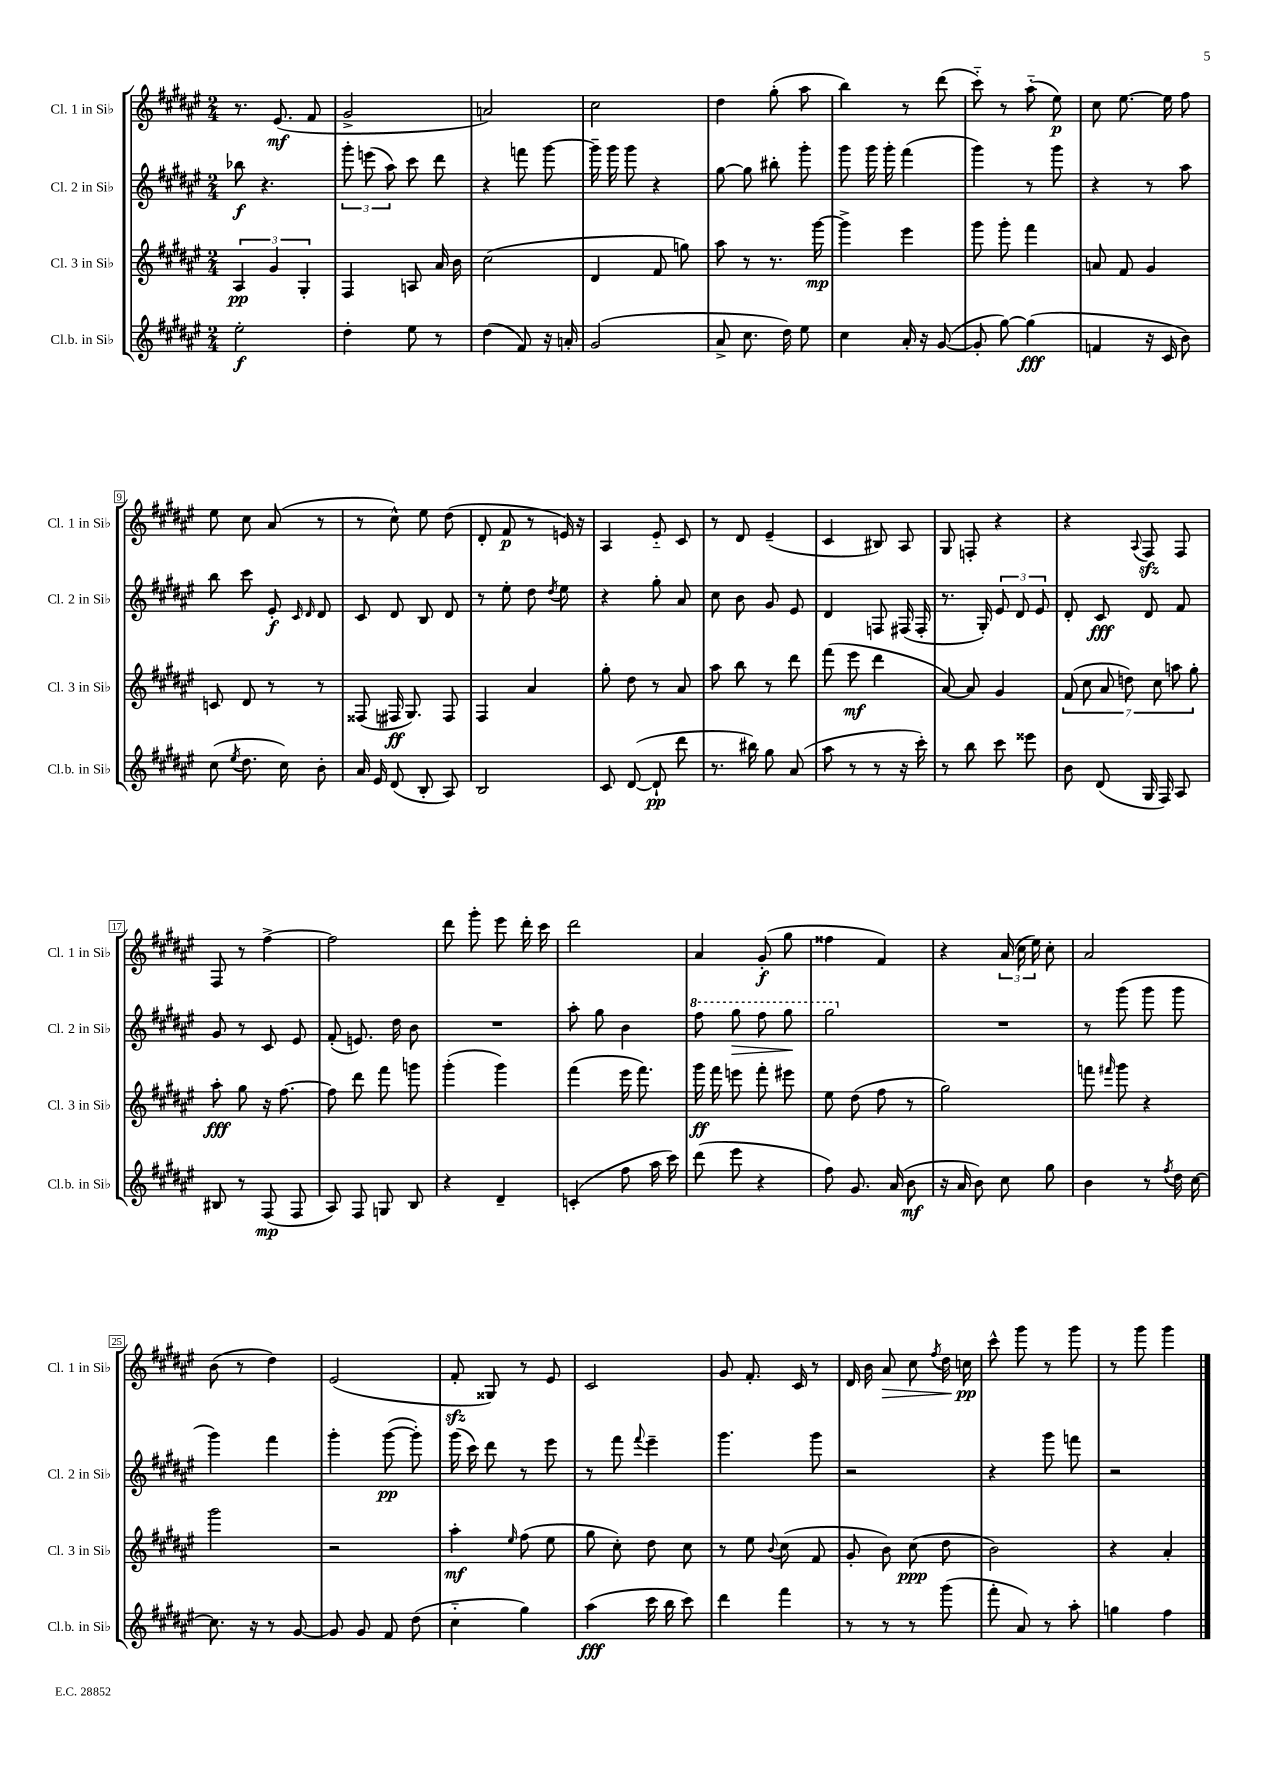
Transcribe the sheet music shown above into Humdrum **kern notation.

**kern	**dynam	**kern	**dynam	**kern	**dynam	**kern	**dynam
*part4	*part4	*part3	*part3	*part2	*part2	*part1	*part1
*staff4	*staff4	*staff3	*staff3	*staff2	*staff2	*staff1	*staff1
*I"Cl.b. in Si♭	*	*I"Cl. 3 in Si♭	*	*I"Cl. 2 in Si♭	*	*I"Cl. 1 in Si♭	*
*I'Cl.b. in Si♭	*	*I'Cl. 3 in Si♭	*	*I'Cl. 2 in Si♭	*	*I'Cl. 1 in Si♭	*
*clefG2	*	*clefG2	*	*clefG2	*	*clefG2	*
*k[f#c#g#d#a#e#]	*	*k[f#c#g#d#a#e#]	*	*k[f#c#g#d#a#e#]	*	*k[f#c#g#d#a#e#]	*
*M2/4	*	*M2/4	*	*M2/4	*	*M2/4	*
=1	=1	=1	=1	=1	=1	=1	=1
2ee#'\	f	6A#/	pp	8bb-X\	f	8.r	.
.	.	.	.	4.r	.	.	.
.	.	6g#/	.	.	.	.	.
.	.	.	.	.	.	(8.e#/	mf
.	.	6G#'/	.	.	.	.	.
.	.	.	.	.	.	8f#/	.
=2	=2	=2	=2	=2	=2	=2	=2
4dd#'\	.	4F#/	.	12ggg#'\	.	2g#^/	.
.	.	.	.	(12eeen\	.	.	.
.	.	.	.	12aa#\)	.	.	.
8ee#\	.	8An/	.	8ccc#\	.	.	.
8r	.	16a#/	.	8ddd#\	.	.	.
.	.	16b\	.	.	.	.	.
=3	=3	=3	=3	=3	=3	=3	=3
(4dd#\	.	(2cc#\	.	4r	.	2an/)	.
8f#/)	.	.	.	8fffn\	.	.	.
16r	.	.	.	[8ggg#\	.	.	.
16an'/	.	.	.	.	.	.	.
=4	=4	=4	=4	=4	=4	=4	=4
(2g#/	.	4d#/	.	16ggg#~\]	.	2cc#\	.
.	.	.	.	16ggg#\	.	.	.
.	.	.	.	8ggg#\	.	.	.
.	.	8f#/	.	4r	.	.	.
.	.	8ggn\)	.	.	.	.	.
=5	=5	=5	=5	=5	=5	=5	=5
8a#^/	.	8aa#\	.	[8gg#\	.	4dd#\	.
8.cc#\	.	8r	.	8gg#\]	.	.	.
.	.	8.r	.	8bb#X'\	.	(8gg#'\	.
16dd#\)	.	.	.	.	.	.	.
8ee#\	.	.	.	8ggg#'\	.	8aa#\	.
.	.	[16ggg#\	mp	.	.	.	.
=6	=6	=6	=6	=6	=6	=6	=6
4cc#\	.	4ggg#^\]	.	8ggg#\	.	4bb\)	.
.	.	.	.	16ggg#\	.	.	.
.	.	.	.	16ggg#'\	.	.	.
16a#'/	.	4eee#\	.	(4fff#\	.	8r	.
16r	.	.	.	.	.	.	.
([8g#/	.	.	.	.	.	(8ddd#\	.
=7	=7	=7	=7	=7	=7	=7	=7
8g#'/]	.	8ggg#\	.	4ggg#\)	.	8ccc#\)	.
[8gg#\)	.	8ggg#'\	.	.	.	8r	.
(4gg#\]	fff	4fff#\	.	8r	.	(8aa#\	.
.	.	.	.	8ggg#\	.	8ee#\)	p
=8	=8	=8	=8	=8	=8	=8	=8
4fn/	.	8an/	.	4r	.	8cc#\	.
.	.	8f#/	.	.	.	[8.ee#\	.
16r	.	4g#/	.	8r	.	.	.
16c#/	.	.	.	.	.	16ee#\]	.
8b\)	.	.	.	8aa#\	.	8ff#\	.
!!LO:LB:g=z
=9	=9	=9	=9	=9	=9	=9	=9
(8cc#\	.	8cn/	.	8bb\	.	8ee#\	.
8qee#/	.	.	.	.	.	.	.
8.dd#\	.	8d#/	.	8ccc#\	.	8cc#\	.
.	.	8r	.	8e#'/	f	(8a#/	.
16cc#\)	.	.	.	.	.	.	.
.	.	.	.	16qqc#/	.	.	.
.	.	.	.	16qqd#/	.	.	.
8b'\	.	8r	.	8d#/	.	8r	.
=10	=10	=10	=10	=10	=10	=10	=10
16a#/	.	(8F##X/	.	8c#/	.	8r	.
16e#/	.	.	.	.	.	.	.
(8d#/	.	16F#X/	ff	8d#/	.	8cc#^^\)	.
.	.	8.G#/)	.	.	.	.	.
8B'/	.	.	.	8B/	.	8ee#\	.
8A#/)	.	8F#/	.	8d#/	.	(8dd#\	.
=11	=11	=11	=11	=11	=11	=11	=11
2B/	.	4F#/	.	8r	.	8d#'/	.
.	.	.	.	8ee#'\	.	8f#/	p
.	.	4a#/	.	8dd#\	.	8r	.
.	.	.	.	8qdd#/	.	.	.
.	.	.	.	8ee#\	.	16en/)	.
.	.	.	.	.	.	16r	.
=12	=12	=12	=12	=12	=12	=12	=12
8c#/	.	8gg#'\	.	4r	.	4A#/	.
([8d#/	.	8dd#\	.	.	.	.	.
8d#`/]	pp	8r	.	8gg#'\	.	8e#/	.
8ddd#\	.	8a#/	.	8a#/	.	8c#/	.
=13	=13	=13	=13	=13	=13	=13	=13
8.r	.	8aa#\	.	8cc#\	.	8r	.
.	.	8bb\	.	8b\	.	8d#/	.
16bb#X\)	.	.	.	.	.	.	.
8gg#\	.	8r	.	8g#/	.	(4e#~/	.
(8a#/	.	8ddd#\	.	8e#/	.	.	.
=14	=14	=14	=14	=14	=14	=14	=14
8aa#\	.	(8fff#\	.	4d#/	.	4c#/	.
8r	.	8eee#\	mf	.	.	.	.
8r	.	4ddd#\	.	8Fn/	.	8B#X/)	.
16r	.	.	.	(16F#X/	.	8A#/	.
16ccc#'\)	.	.	.	16F#'/	.	.	.
=15	=15	=15	=15	=15	=15	=15	=15
8r	.	[8a#/)	.	8.r	.	8G#/	.
8bb\	.	8a#/]	.	.	.	8Fn'/	.
.	.	.	.	16G#'/)	.	.	.
8ccc#\	.	4g#/	.	12e#/	.	4r	.
.	.	.	.	12d#/	.	.	.
8eee##X\	.	.	.	.	.	.	.
.	.	.	.	12e#/	.	.	.
=16	=16	=16	=16	=16	=16	=16	=16
8b\	.	(14f#/	.	8d#'/	.	4r	.
.	.	14cc#\	.	.	.	.	.
(8d#/	.	.	.	8c#/	fff	.	.
.	.	14a#/	.	.	.	.	.
.	.	14ddn\)	.	.	.	.	.
.	.	.	.	.	.	8qqA#/	.
16G#/	.	.	.	8d#/	.	8F#zz/	.
.	.	14cc#\	.	.	.	.	.
16F#/)	.	.	.	.	.	.	.
.	.	14aan\	.	.	.	.	.
8A#/	.	.	.	8f#/	.	8F#/	.
.	.	14gg#'\	.	.	.	.	.
!!LO:LB:g=z
=17	=17	=17	=17	=17	=17	=17	=17
8B#X/	.	8aa#'\	fff	8g#/	.	8F#/	.
8r	.	8gg#\	.	8r	.	8r	.
(8F#/	mp	16r	.	8c#/	.	[4ff#^\	.
.	.	[8.ff#\	.	.	.	.	.
8F#/	.	.	.	8e#/	.	.	.
=18	=18	=18	=18	=18	=18	=18	=18
8A#/)	.	8ff#\]	.	(8f#'/	.	2ff#\]	.
8F#/	.	8ddd#\	.	8.en/)	.	.	.
8Gn/	.	8fff#\	.	.	.	.	.
.	.	.	.	16dd#\	.	.	.
8B/	.	8gggn\	.	8b\	.	.	.
=19	=19	=19	=19	=19	=19	=19	=19
4r	.	(4ggg#'\	.	2r	.	8ddd#\	.
.	.	.	.	.	.	8ggg#'\	.
4d#~/	.	4ggg#\)	.	.	.	8eee#\	.
.	.	.	.	.	.	16ddd#'\	.
.	.	.	.	.	.	16ccc#\	.
=20	=20	=20	=20	=20	=20	=20	=20
(4cn'/	.	(4fff#\	.	8aa#'\	.	2ddd#\	.
.	.	.	.	8gg#\	.	.	.
8ff#\	.	16eee#\	.	4b\	.	.	.
.	.	8.fff#\)	.	.	.	.	.
16aa#\	.	.	.	.	.	.	.
16ccc#\)	.	.	.	.	.	.	.
=21	=21	=21	=21	=21	=21	=21	=21
*	*	*	*	*8va	*	*	*
(8ddd#\	.	16ggg#\	ff	8fff#\	.	4a#/	.
.	.	16fff#\	.	.	.	.	.
!	!	!	!	!	!LO:HP:b	!	!
8eee#\	.	8eeen\	.	8ggg#\	>	.	.
4r	.	8fff#'\	.	8fff#\	.	(8g#'/	f
.	.	8eee#X\	.	8ggg#\	.	8gg#\	.
.	.	.	.	.	]	.	.
=22	=22	=22	=22	=22	=22	=22	=22
8ff#\)	.	8ee#\	.	2ggg#\	.	4ff##X\	.
8.g#/	.	(8dd#\	.	.	.	.	.
.	.	8ff#\	.	.	.	4f#/)	.
(16a#/	.	.	.	.	.	.	.
8b\	mf	8r	.	.	.	.	.
=23	=23	=23	=23	=23	=23	=23	=23
*	*	*	*	*X8va	*	*	*
16r	.	2gg#\)	.	2r	.	4r	.
16a#/	.	.	.	.	.	.	.
8b\)	.	.	.	.	.	.	.
8cc#\	.	.	.	.	.	(24a#/	.
.	.	.	.	.	.	24cc#\	.
.	.	.	.	.	.	24ee#\)	.
8gg#\	.	.	.	.	.	8cc#'\	.
=24	=24	=24	=24	=24	=24	=24	=24
4b\	.	8fffn\	.	8r	.	2a#/	.
.	.	16qqfff#X/	.	.	.	.	.
.	.	8ggg#\	.	(8ggg#\	.	.	.
8r	.	4r	.	8ggg#\	.	.	.
8qff#/	.	.	.	.	.	.	.
16dd#\	.	.	.	8ggg#\	.	.	.
[16cc#\	.	.	.	.	.	.	.
!!LO:LB:g=z
=25	=25	=25	=25	=25	=25	=25	=25
8.cc#\]	.	2ggg#\	.	4ggg#\)	.	(8b\	.
.	.	.	.	.	.	8r	.
16r	.	.	.	.	.	.	.
8r	.	.	.	4fff#\	.	4dd#\)	.
[8g#/	.	.	.	.	.	.	.
=26	=26	=26	=26	=26	=26	=26	=26
8g#/]	.	2r	.	4ggg#'\	.	(2e#/	.
8g#/	.	.	.	.	.	.	.
8f#/	.	.	.	([8ggg#\	pp	.	.
(8dd#\	.	.	.	8ggg#'\])	.	.	.
=27	=27	=27	=27	=27	=27	=27	=27
4cc#\	.	4aa#'\	mf	(16ggg#\	.	8f#zz'/	.
.	.	.	.	16ccc#\)	.	.	.
.	.	.	.	8ddd#\	.	8G##X/)	.
.	.	16qqee#/	.	.	.	.	.
4gg#\)	.	(8ff#\	.	8r	.	8r	.
.	.	8ee#\	.	8eee#\	.	8e#/	.
=28	=28	=28	=28	=28	=28	=28	=28
(4aa#\	fff	8gg#\	.	8r	.	2c#/	.
.	.	8cc#'\)	.	8fff#\	.	.	.
.	.	.	.	8qqfff#/	.	.	.
16ccc#\	.	8dd#\	.	4eee#~\	.	.	.
16bb\	.	.	.	.	.	.	.
8ccc#\)	.	8cc#\	.	.	.	.	.
=29	=29	=29	=29	=29	=29	=29	=29
4ddd#\	.	8r	.	4.ggg#\	.	8g#/	.
.	.	8ee#\	.	.	.	8.f#'/	.
.	.	8qqb/	.	.	.	.	.
4fff#\	.	(8cc#\	.	.	.	.	.
.	.	.	.	.	.	16c#/	.
.	.	8f#/	.	8ggg#\	.	8r	.
=30	=30	=30	=30	=30	=30	=30	=30
8r	.	8g#'/	.	2r	.	16d#/	.
.	.	.	.	.	.	16b\	.
!	!	!	!	!	!	!	!LO:HP:b
8r	.	8b\)	.	.	.	8a#/	>
8r	.	(8cc#\	ppp	.	.	8cc#\	.
.	.	.	.	.	.	8qff#/	.
(8ggg#\	.	8dd#\	.	.	.	16dd#\	.
.	.	.	.	.	.	16ccn\	pp
.	.	.	.	.	.	.	]
=31	=31	=31	=31	=31	=31	=31	=31
8fff#'\	.	2b\)	.	4r	.	8ccc#^^\	.
8a#/)	.	.	.	.	.	8ggg#\	.
8r	.	.	.	8ggg#\	.	8r	.
8aa#'\	.	.	.	8fffn\	.	8ggg#\	.
=32	=32	=32	=32	=32	=32	=32	=32
4ggn\	.	4r	.	2r	.	8r	.
.	.	.	.	.	.	8ggg#\	.
4ff#\	.	4a#'/	.	.	.	4ggg#\	.
==	==	==	==	==	==	==	==
*-	*-	*-	*-	*-	*-	*-	*-
